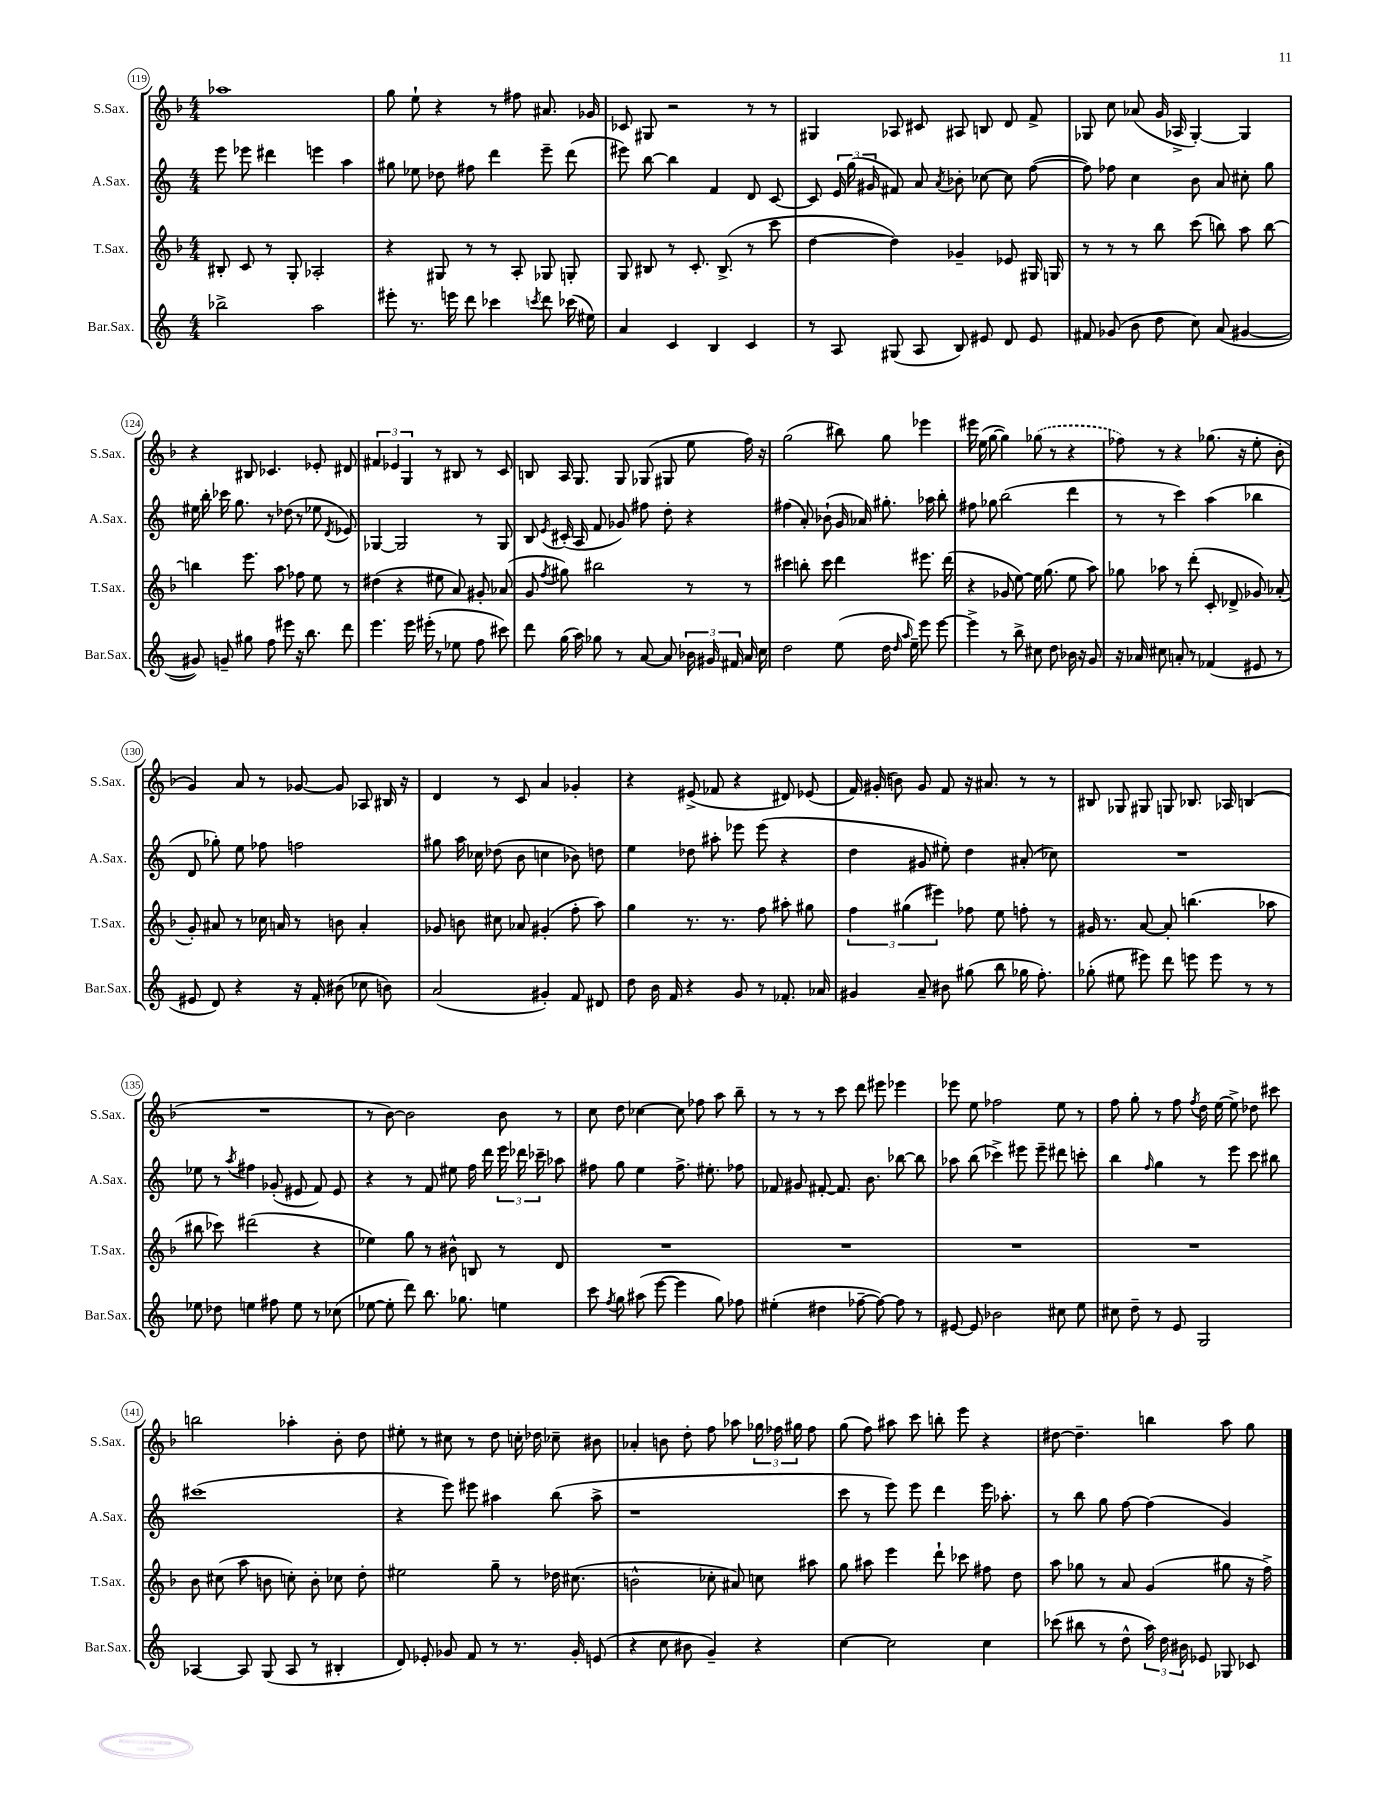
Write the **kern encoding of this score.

**kern	**kern	**kern	**kern
*part4	*part3	*part2	*part1
*staff4	*staff3	*staff2	*staff1
*I"Bar.Sax.	*I"T.Sax.	*I"A.Sax.	*I"S.Sax.
*I'Bar.Sax.	*I'T.Sax.	*I'A.Sax.	*I'S.Sax.
*clefG2	*clefG2	*clefG2	*clefG2
*k[]	*k[b-]	*k[]	*k[b-]
*M4/4	*M4/4	*M4/4	*M4/4
=119	=119	=119	=119
2bb-X^\	8B#X'/	8eee\	1aa-X
.	8c/	8eee-X\	.
.	8r	4ddd#X\	.
.	8G'/	.	.
2aa\	2A-X'/	4eeen\	.
.	.	4aa\	.
=120	=120	=120	=120
8eee#X'\	4r	8gg#X\	8gg\
8.r	.	8ee-X\	8ee`\
.	8G#X/	8dd-X\	4r
16eeen\	.	.	.
8ddd\	8r	8ff#X\	.
4ccc-X\	8r	4ddd\	8r
.	8A'/	.	8ff#X\
8qcccn/	.	.	.
8ddd\	8G-X/	8eee~\	8.a#X/
(16ccc-X\	8Gn'/	(8ddd\	.
16ee#X\)	.	.	16g-X/
=121	=121	=121	=121
4a/	8G/	8eee#X\)	8c-X/
.	8B#X/	[8bb\	8G#X/
4c/	8r	4bb\]	2r
.	8.c'/	.	.
4B/	.	4f/	.
.	(8.B#^/	.	.
4c/	8r	8d/	8r
.	8ccc\	[8c/	8r
=122	=122	=122	=122
8r	[4dd\	8c/]	4G#X/
8A/	.	24e/	.
.	.	(24gg\	.
.	.	24g#X/	.
(8G#X/	4dd\])	8f#X/)	8A-X/
8A/	.	8a/	8c#X/
.	.	8qa/	.
8B/)	4g-X~/	8b-X'\	8A#X/
8e#X/	.	[8cc-X\	8Bn/
8d/	8e-X/	8cc-\]	8d/
8e#/	16G#X/	([8ff\	8f^/
.	16Gn/	.	.
=123	=123	=123	=123
8f#X/	8r	8ff\])	8G-X/
(8g-X/	8r	8ff-X\	8cc\
8b\	8r	4cc\	(8a-X/
8dd\	8bb-\	.	16g/
.	.	.	16A-X^/
8cc\)	(8ccc\	8b\	[4G-'/)
(8a/	8bbn\)	8a/	.
[4g#X/	8aa\	8cc#X'\	4G-/]
.	[8bb\	8gg\	.
!!LO:LB:g=z
=124	=124	=124	=124
8g#X/])	4bbn\]	16ee#X\	4r
.	.	16bb'\	.
8gn~/	.	16ccc-X\	.
.	.	8.gg\	.
8gg#X\	8.eee\	.	8B#X/
8ff\	.	8r	4.c-X/
.	8.aa\	.	.
8eee#X\	.	(8dd-X\	.
16r	8ff-X\	8r	.
8.bb\	.	.	.
.	8ee\	8ee-X\	8e-X'/
.	.	8qd/	.
8ddd\	8r	8e-X/)	8d#X/
=125	=125	=125	=125
4.eee\	(4dd#X\	[4G-X/	6f#X/
.	.	.	6e-X/
.	4r	2G-/]	.
.	.	.	6G/
16eee\	.	.	.
(16eee#X'\	.	.	.
8r	8ee#X\	.	8r
8ee-X\	8a/)	.	8B#X/
8ff\	8g#X'/	8r	8r
8ccc#X\)	(8a-X/	8G-/	8c/
=126	=126	=126	=126
8ddd\	8g/	8B/	8Bn/
.	8qff/	8qe/	.
(16gg\	8gg#X\)	(16c#X'/	16A/
16aa\)	.	16A/	8.G/
8gg-X\	2bb#X\	8f/	.
8r	.	8g-X/)	8G/
[8a/	.	8ff#X\	(8G-X/
8a/]	.	8dd'\	8G#X/
24b-X\	8r	4r	8ee\
24g#X/	.	.	.
24f#X/	.	.	.
16a/	8r	.	16ff\)
16cc\	.	.	16r
=127	=127	=127	=127
2dd\	4ccc#X\	(4ff#X\	(2gg\
.	8bbn'\	8a'/)	.
.	8ccc#\	(8b-X`\	.
(8ee\	4ddd\	16g/	8bb#X\)
.	.	16a-X/)	.
16dd\	.	8.gg#X'\	8gg\
16qqdd/	.	.	.
16qqaa/	.	.	.
16ee~\)	.	.	.
8eee\	8.eee#X\	.	4eee-X\
.	.	16aa-X\	.
[8eee\	.	8bb'\	.
.	(16ddd\	.	.
=128	=128	=128	=128
4eee^\]	4r	8ff#X\	16eee#X\
.	.	.	(16ee\
.	.	8gg-X\	[8gg\
8r	8g-X/	(2bb\	4gg\])
8bb^\	[8ee\)	.	.
8cc#X\	16ee\]	.	(8gg-X\
.	(8.gg\	.	.
8dd\	.	.	8r
16b-X\	8ee\	4ddd\	4r
16r	.	.	.
8g/	8aa\)	.	.
=129	=129	=129	=129
16r	8gg-X\	8r	8ff-X\)
16a-X/	.	.	.
8cc#X\	8aa-X\	8r	8r
8an'/	8r	4ccc\)	4r
8r	(8ddd'\	.	.
(4f-X/	8c'/	(4aa\	(8.gg-X\
.	8d-X^/	.	.
.	.	.	16r
8e#X/	8g-X/)	4bb-X\	8ee'\
8r	(8a-X'/	.	8b-'\
!!LO:LB:g=z
=130	=130	=130	=130
8e#X/	8g'/)	8d/	4g/)
8d/)	8a#X/	8gg-X'\)	.
4r	8r	8ee\	8a/
.	16cc-X\	8ff-X\	8r
.	16an/	.	.
16r	8r	2ffn\	[8g-X/
16f'/	.	.	.
(8b#X\	8bn\	.	8g-/]
8cc-X\	4a'/	.	8A-X/
8bn\)	.	.	16B#X/
.	.	.	16r
=131	=131	=131	=131
(2a/	8g-X/	8gg#X\	4d/
.	8bn\	16aa\	.
.	.	16cc-X\	.
.	8cc#X\	(8dd-X\	8r
.	8a-X/	8b\	8c/
4g#X'/)	(4g#X'/	4ccn\	4a/
8f/	8ff'\	8b-X\)	4g-X'/
8d#X/	8aa\)	8ddn\	.
=132	=132	=132	=132
8dd\	4gg\	4ee\	4r
16b\	.	.	.
16f/	.	.	.
4r	8.r	8dd-X\	(8e#X^/
.	.	8aa#X'\	8f-X/
.	8.r	.	.
8g/	.	8eee-X\	4r
8r	8ff\	(8eee-\	.
8.f-X'/	8aa#X'\	4r	8d#X/)
.	8gg#X\	.	(8e-X/
16a-X/	.	.	.
=133	=133	=133	=133
4g#X/	6ff\	4dd\	16f/)
.	.	.	(16g#X'/
.	.	.	8bn\)
.	(6gg#X\	.	.
8a~/	.	8g#X/	8g#/
.	6eee#X\)	.	.
8b#X\	.	8ee#X'\)	8f/
(8gg#X\	8ff-X\	4dd\	16r
.	.	.	8.a#X/
8bb\	8ee\	.	.
16gg-X\	8ffn'\	(8a#X'/	8r
8.ff'\)	.	.	.
.	8r	8cc-X\)	8r
=134	=134	=134	=134
(8gg-X'\	16g#X/	1r	8B#X/
.	8.r	.	.
8ee#X\	.	.	8G-X/
8eee#X\)	[8a/	.	8G#X/
8ddd\	8a'/]	.	8Gn/
8eeen\	(4.bbn\	.	8.B-X/
8eee\	.	.	.
.	.	.	16A-X/
8r	.	.	(4Bn/
8r	8aa-X\	.	.
!!LO:LB:g=z
=135	=135	=135	=135
8ee-X\	8bb#X\	8ee-X\	1r
8dd-X\	8ccc-X\)	8r	.
.	.	8qaa/	.
4een\	(2ddd#X\	4ff#X\	.
8ff#X\	.	(8g-X'/	.
8ee\	.	8e#X/	.
8r	4r	8f/)	.
(8cc-X\	.	8e#/	.
=136	=136	=136	=136
[8ee-X\	4ee-X\)	4r	8r
8ee-'\]	.	.	[8b-\)
8ddd\)	8gg\	8r	2b-\]
8.bb\	8r	8f/	.
.	8b#X^^\	8ee#X\	.
8.gg-X\	.	.	.
.	8Bn/	16ff\	.
.	.	16ddd\	.
4een\	8r	24eee\	8b-\
.	.	24ddd-X\	.
.	.	24ccc-X~\	.
.	8d/	8aa-X\	8r
=137	=137	=137	=137
8ccc\	1r	8ff#X\	8cc\
8qff/	.	.	.
8gg\	.	8gg\	8dd\
(8aa#X\	.	4ee\	[4cc-X\
[8eee\	.	.	.
4eee\]	.	8.ff#^\	8cc-\]
.	.	.	8ff-X\
.	.	8.ee#X'\	.
8gg\)	.	.	8aa\
8ff-X\	.	8ff-X\	8bb-~\
=138	=138	=138	=138
(4ee#X'\	1r	8f-X/	8r
.	.	8g#X/	8r
4dd#X\	.	[8f#X'/	8r
.	.	8.f#/]	8ccc\
[8ff-X~\	.	.	8ddd\
.	.	8.b\	.
8ff-\_)	.	.	8eee#X\
8ff-\]	.	[8bb-X\	4eee-X\
8r	.	8bb-\]	.
=139	=139	=139	=139
[8e#X/	1r	8aa-X\	8eee-X\
8e#/]	.	(8bb\	8ee\
2b-X\	.	4ccc-X^\)	2ff-X\
.	.	8eee#X\	.
.	.	8eee#~\	.
8cc#X\	.	8ddd#X\	8ee\
8ee\	.	8cccn'\	8r
=140	=140	=140	=140
8cc#X\	1r	4bb\	8ff\
8dd~\	.	.	8gg'\
.	.	16qqff/	.
8r	.	4gg\	8r
8e/	.	.	8ff\
.	.	.	8qff/
2G/	.	8r	16dd\
.	.	.	[16ee\
.	.	8eee\	8ee^\]
.	.	8ccc\	8dd-X\
.	.	8bb#X\	8ccc#X\
!!LO:LB:g=z
=141	=141	=141	=141
[4A-X/	8b-\	(1ccc#X	2bbn\
.	(8cc#X\	.	.
8A-/]	8aa\	.	.
(8G/	8bn\	.	.
8A-/	8ccn'\)	.	4aa-X'\
8r	8b'\	.	.
4B#X'/	8cc-X\	.	8b-'\
.	8dd'\	.	8dd\
=142	=142	=142	=142
8d/)	2ee#X\	4r	8ee#X'\
8e-X'/	.	.	8r
8g-X/	.	8eee\)	8cc#X\
8f/	.	8eee#X\	8r
8r	8gg~\	4aa#X\	8dd\
8.r	8r	.	16ccn'\
.	.	.	16dd-X\
.	16dd-X\	(8bb\	8cc-X~\
16g-'/	(8.cc#X\	.	.
(8en/	.	8aa#^\	8b#X\
=143	=143	=143	=143
4r	2bn^^\	1r	4a-X'/
8cc\	.	.	8bn\
8b#X\	.	.	8dd'\
4g~/)	8cc-X'\	.	8ff\
.	8a#X/)	.	8aa-X\
4r	8ccn\	.	24gg-X\
.	.	.	24ff-X\
.	.	.	24gg#X\
.	8aa#X\	.	8ff-\
=144	=144	=144	=144
[4cc\	8gg\	8ccc\	(8gg\
.	8aa#X\	8r	8ff\)
2cc\]	4eee\	8eee\)	8aa#X\
.	.	8eee\	8ccc\
.	8ddd`\	4ddd\	8bbn'\
.	8ccc-X\	.	8eee\
4cc\	8ff#X\	16eee\	4r
.	.	8.aa-X'\	.
.	8dd\	.	.
=145	=145	=145	=145
(8ccc-X\	8aa\	8r	[8dd#X\
8bb#X\	8gg-X\	8bb\	4.dd#~\]
8r	8r	8gg\	.
8dd^^\	8a/	[8ff\	.
24aa\)	(4g/	(4ff\]	4bbn\
24dd\	.	.	.
24b#X\	.	.	.
8e-X/	.	.	.
8G-X/	8gg#X\	4g/)	8aa\
8c-X/	16r	.	8gg\
.	16ff^\)	.	.
==	==	==	==
*-	*-	*-	*-
